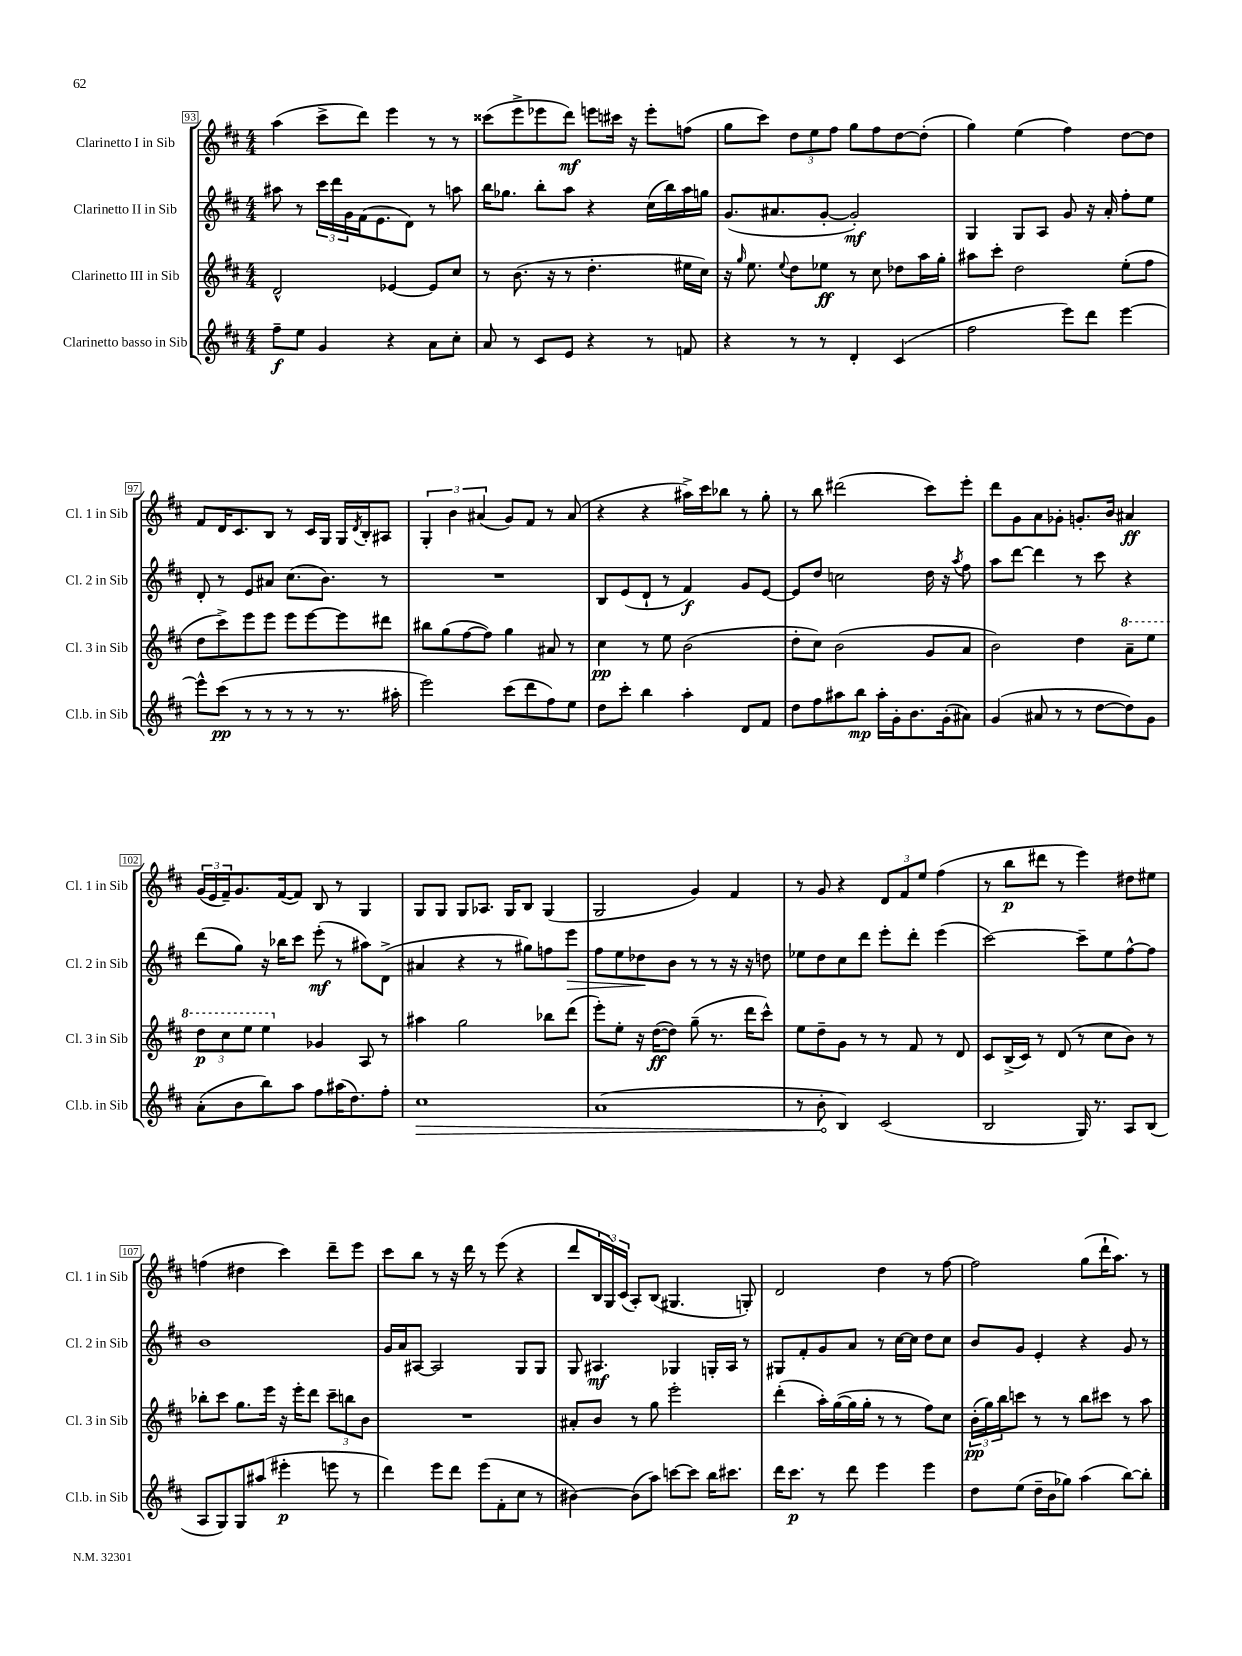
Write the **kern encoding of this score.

**kern	**kern	**kern	**kern
*staff4	*staff3	*staff2	*staff1
*clefG2	*clefG2	*clefG2	*clefG2
*k[f#c#]	*k[f#c#]	*k[f#c#]	*k[f#c#]
*M4/4	*M4/4	*M4/4	*M4/4
8ff#~	2d^^	8aa#	(4aa
8ee	.	8r	.
4g	.	24ccc#	8ccc#^
.	.	24ddd	.
.	.	24g	.
.	.	(16f#	8ddd)
.	.	8.e	.
4r	[4e-	.	4eee
.	.	8d)	.
8a	8e-]	8r	8r
8cc#'	8cc#	8aa	8r
=	=	=	=
8a	8r	16bb	(8ccc##
.	.	8.gg-	.
8r	(8.b	.	8eee^
8c#	.	8bb'	8eee-
.	16r	.	.
8e	8r	8aa	8ddd)
4r	4.dd'	4r	8eee
.	.	.	16ccc#
.	.	.	16r
8r	.	(16cc#	8eee'
.	.	16bb)	.
8f	16ee#	16aa	(8ff
.	16cc#)	16gg	.
=	=	=	=
4r	16r	(8.g	8gg
.	16qqgg	.	.
.	8.ee	.	.
.	.	.	8ccc#)
.	.	8.a#	.
.	8qqee	.	.
8r	8dd	.	12dd
.	.	.	12ee
8r	8ee-	[8g'	.
.	.	.	12ff#
4d'	8r	2g'])	8gg
.	8cc#	.	8ff#
(4c#	8dd-	.	[8dd
.	16aa	.	(8dd']
.	16gg'	.	.
=	=	=	=
2ff#	8aa#	4G	4gg)
.	8ccc#'	.	.
.	2dd	8G	(4ee
.	.	8A	.
8eee)	.	8g	4ff#)
8ddd	.	16r	.
.	.	16a'	.
[4eee	(8ee'	8ff#'	[8dd
.	8ff#	8ee	8dd]
=	=	=	=
8eee^^]	8dd	8d'	8f#
(8ccc#	8ccc#^)	8r	16d
.	.	.	8.c#
8r	8eee	8e	.
8r	8eee	8a#	8B
8r	8eee	(8.cc#	8r
8r	[8eee	.	16c#
.	.	8.b)	16G
8.r	8eee]	.	16G
.	.	.	8qd
.	.	.	16B'
.	8ddd#	8r	8A#
16aa#'	.	.	.
=	=	=	=
2eee)	8bb#	1r	6G'
.	(8gg	.	.
.	.	.	6b
.	[8ff#	.	.
.	.	.	(6a#
.	8ff#])	.	.
(8ccc#	4gg	.	8g)
8ddd	.	.	8f#
8ff#)	8a#	.	8r
8ee	8r	.	(8a#
=	=	=	=
8dd	4cc#	8B	4r
8ccc#'	.	(8e	.
4bb	8r	8d`	4r
.	8ee	8r	.
4aa'	(2b	4f#)	16aa#^)
.	.	.	16ccc#
.	.	.	8bb-
8d	.	8g	8r
8f#	.	[8e	8gg'
=	=	=	=
8dd	8dd'	8e]	8r
8ff#	8cc#)	8dd	8bb
8aa#	(2b	2cc	(2ddd#
8bb	.	.	.
16aa#'	.	.	.
16g'	.	.	.
8.b	.	.	.
.	8g	16dd	8ccc#)
(16g'	.	16r	.
.	.	8qaa	.
8a#)	8a	8ff#	8eee'
=	=	=	=
(4g	2b)	8aa	8ddd
.	.	[8ddd	8g
8a#	.	4ddd]	8a
8r	.	.	8g-'
8r	4dd	8r	8.g'
[8dd	.	8ccc#	.
.	.	.	16b
8dd])	8aa~	4r	4a#
8g	8eee	.	.
=	=	=	=
(8a'	12ddd	(8ddd	(24g
.	.	.	24e
.	12ccc#	.	24f#~)
8b	.	8gg)	8.g
.	12eee	.	.
8bb)	4eee	16r	.
.	.	16bb-	([16f#
8aa	.	8ccc#	8f#])
8ff#	4g-	(8eee'	8B
(16aa#	.	8r	8r
8.dd)	.	.	.
.	8A	8aa#)	4G
8ff#'	8r	(8d^	.
=	=	=	=
1cc#	4aa#	4a#	8G
.	.	.	8G
.	2gg	4r	8G
.	.	.	8.A-
.	.	8r	.
.	.	.	16G
.	.	8gg#)	8B
.	8bb-	8ff	(4G
.	(8ddd	8eee	.
=	=	=	=
(1a	8eee')	8ff#	2G
.	8ee'	8ee	.
.	16r	8dd-	.
.	([16dd	.	.
.	8dd])	8b	.
.	(8gg~	8r	4g)
.	8.r	8r	.
.	.	16r	4f#
.	16ddd	16r	.
.	8ccc#^^)	8dd	.
=	=	=	=
8r	8ee	8ee-	8r
8b'	8dd~	8dd	8g
4B)	8g	8cc#	4r
.	8r	8ddd	.
(2c#	8r	8eee'	12d
.	.	.	12f#
.	8f#	8ddd'	.
.	.	.	12ee
.	8r	(4eee	(4ff#
.	8d	.	.
=	=	=	=
2B	8c#	[2ccc#)	8r
.	(16B^	.	8bb
.	16c#)	.	.
.	8r	.	8ddd#
.	(8d	.	8r
16G)	8r	8ccc#~]	4eee)
8.r	.	.	.
.	8cc#	8ee	.
8A	8b)	[8ff#^^	8dd#
(8B	8r	8ff#]	8ee#
=	=	=	=
8A	8bb-'	1b	(4ff
8G)	8ccc#	.	.
8G	8.gg	.	4dd#
(8aa#	.	.	.
.	16eee	.	.
4eee#'	16r	.	4ccc#)
.	16eee'	.	.
.	8ddd	.	.
8eee	12ccc#~	.	8ddd~
.	12bb	.	.
8r	.	.	8eee
.	12b	.	.
=	=	=	=
4ddd)	1r	16g	8ccc#
.	.	16a	.
.	.	[8A#	8bb
8eee	.	2A#]	8r
8ddd	.	.	16r
.	.	.	16ddd
(8eee	.	.	8r
8f#'	.	.	(8eee
8cc#	.	8G	4r
8r	.	8G	.
=	=	=	=
[4b#)	8a#'	8G	8ddd
.	8b	4.A#	24B
.	.	.	24G)
.	.	.	(24c#
(8b#]	8r	.	8A')
8aa)	8gg	.	(8B
[8ccc	2eee'	4G-	4.G#
8ccc]	.	.	.
16bb	.	16G'	.
8.ccc#	.	16A#	.
.	.	8r	8G')
=	=	=	=
16ddd	(4ddd'	8G#	2d
8.ccc#	.	.	.
.	.	8f#'	.
8r	16aa')	8g	.
.	([16gg	.	.
8ddd	16gg]	8a	.
.	16gg'	.	.
4eee	8r	8r	4dd
.	8r	[16cc#	.
.	.	16cc#]	.
4eee	8ff#)	8dd	8r
.	8cc#	8cc#	[8ff#
=	=	=	=
8dd	(24b'	8b	2ff#]
.	24gg)	.	.
.	24bb	.	.
(8ee	8ccc	8g	.
16dd~	8r	4e'	.
16b	.	.	.
8gg-)	8r	.	.
(4aa	8bb	4r	(8gg
.	8ccc#	.	16ddd`
.	.	.	8.aa)
[8bb)	8r	8g	.
8bb']	8aa	8r	8r
==	==	==	==
*-	*-	*-	*-
